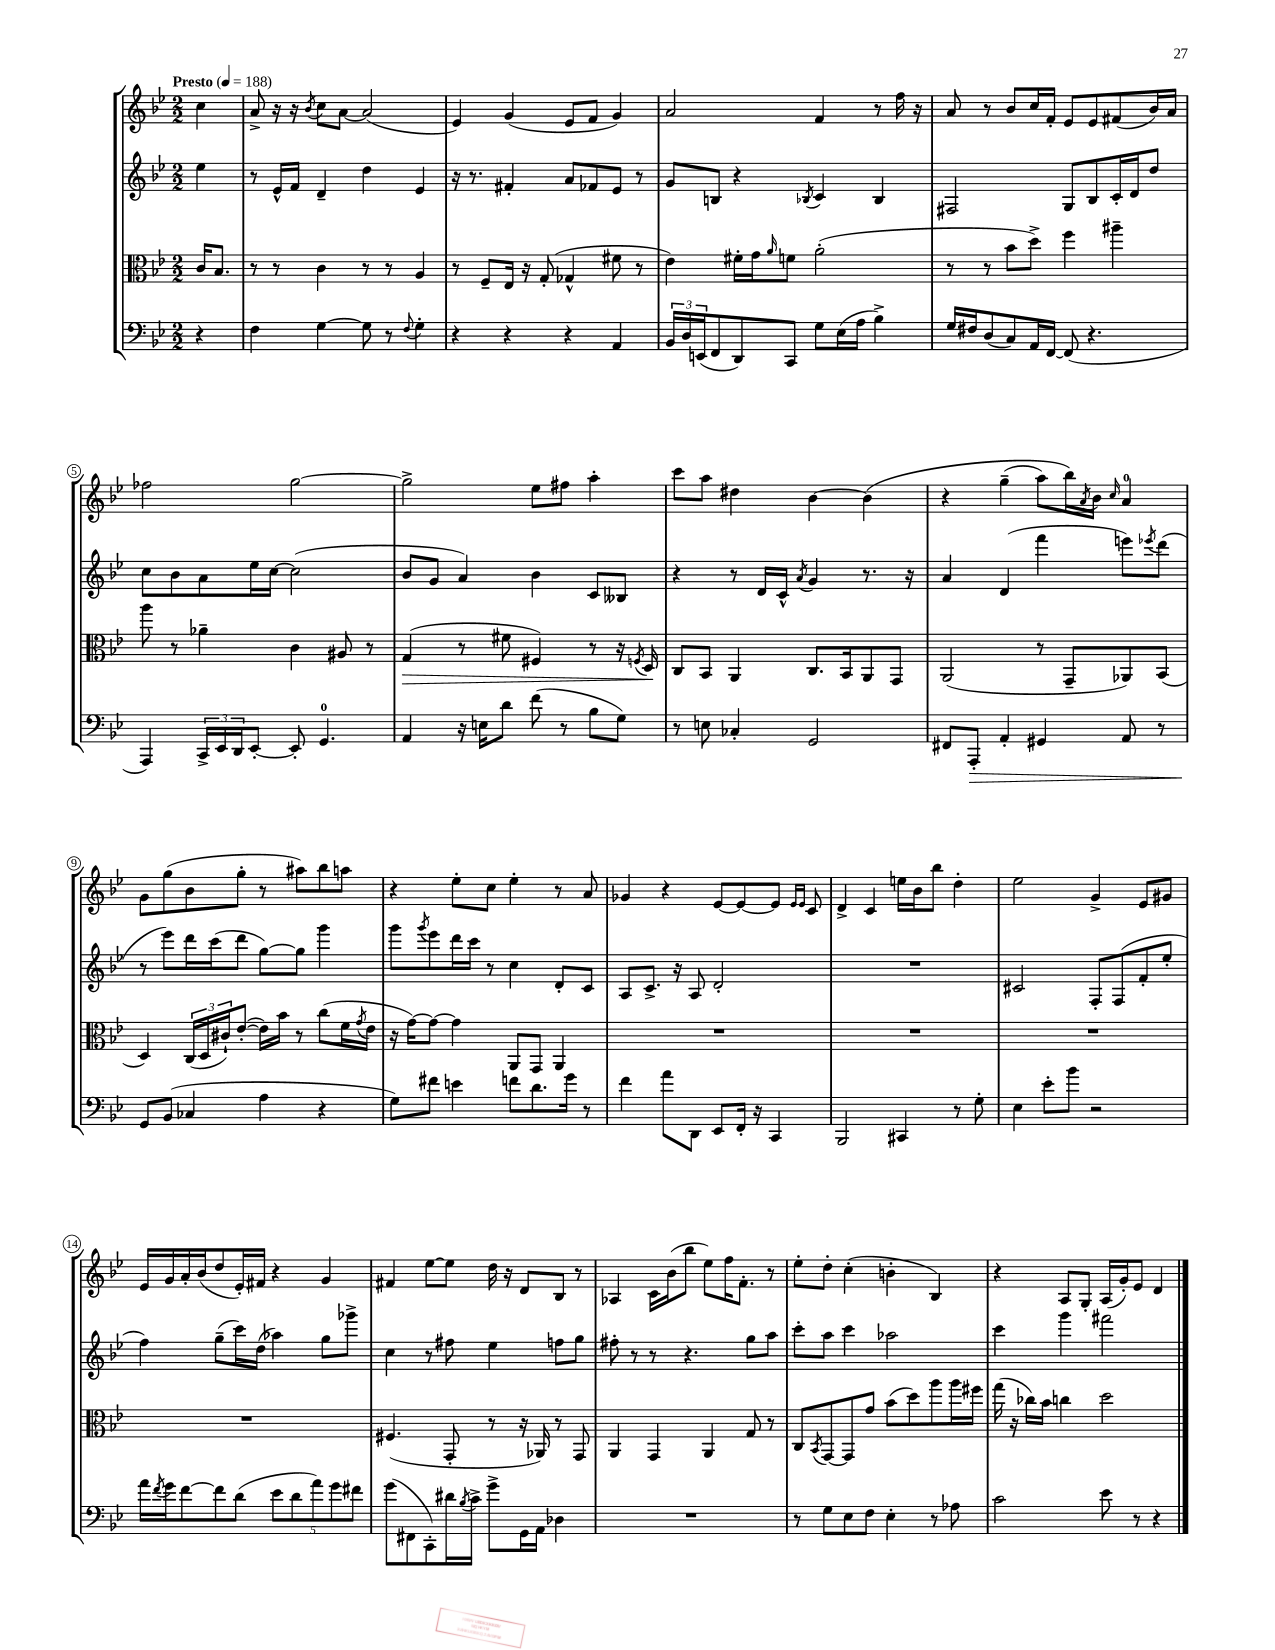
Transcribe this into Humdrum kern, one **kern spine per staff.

**kern	**kern	**kern	**kern
*staff4	*staff3	*staff2	*staff1
*clefF4	*clefC3	*clefG2	*clefG2
*k[b-e-]	*k[b-e-]	*k[b-e-]	*k[b-e-]
*M2/2	*M2/2	*M2/2	*M2/2
*MM188	*MM188	*MM188	*MM188
4r	16c/LK	4ee-\	4cc\
.	8.B-/J	.	.
=	=	=	=
4F\	8r	8r	8a^/
.	8r	16e-^^/LL	16r
.	.	16f/JJ	16r
.	.	.	8qb-/
[4G\	4c\	4d~/	8cc\L
.	.	.	[8a\J
8G\]	8r	4dd\	(2a/]
8r	8r	.	.
8qqF/	.	.	.
4G'\	4A/	4e-/	.
=	=	=	=
4r	8r	16r	4e-/)
.	.	8.r	.
.	8F~/L	.	.
4r	16E-/Jk	4f#'/	(4g/
.	16r	.	.
.	(8G'/	.	.
4r	4G-^^/	8a/L	8e-/L
.	.	8f-/	8f/J
4AA/	8f#\	8e-/J	4g/)
.	8r	8r	.
=	=	=	=
24BB-/LL	4e-\)	8g/L	2a/
24D/	.	.	.
(24EE/J	.	.	.
8FF/	.	8B/J	.
8DD/)	16f#'\LL	4r	.
.	16g\J	.	.
.	16qqa/	.	.
8CC/J	8f\J	.	.
.	.	8qB-/	.
8G\L	(2a'\	4c/	4f/
(16E-\L	.	.	.
16A\JJ	.	.	.
4B-^\)	.	4B-/	8r
.	.	.	16ff\
.	.	.	16r
=	=	=	=
16G/LL	8r	2F#/	8a/
16F#/J	.	.	.
(8D/	8r	.	8r
8C/)	8b-\L	.	8b-/L
16AA/L	8dd^\J)	.	16cc/L
[16FF/JJ	.	.	16f'/JJ
(8FF/]	4ff\	8G/L	8e-/L
4.r	.	8B-/	8e-/
.	4aa#~\	16c'/L	(8f#/
.	.	16d/J	.
.	.	8dd/J	16b-/L)
.	.	.	16a/JJ
=	=	=	=
4AAA/)	8aa\	8cc\L	2ff-\
.	8r	8b-\	.
24CC^/LL	4a-~\	8a\	.
24EE-/	.	.	.
24DD/J	.	.	.
[8EE-'/J	.	16ee-\L	.
.	.	[16cc\JJ	.
8EE-'/]	4c\	(2cc\]	[2gg\
4.GG/	.	.	.
.	8A#/	.	.
.	8r	.	.
=	=	=	=
4AA/	(4G/	8b-/L	2gg^\]
.	.	8g/J	.
16r	8r	4a/)	.
16E\LK	.	.	.
8d\J	8f#\	.	.
(8f\	4F#/)	4b-\	8ee-\L
8r	.	.	8ff#\J
8B-\L	8r	8c/L	4aa'\
8G\J)	16r	8B--/J	.
.	8qF/	.	.
.	16D/	.	.
=	=	=	=
8r	8C/L	4r	8ccc\L
8E\	8BB-/J	.	8aa\J
4C-'/	4AA/	8r	4dd#\
.	.	16d/LL	.
.	.	16c^^/JJ	.
.	.	8qa/	.
2GG/	8.C/L	4g/	[4b-\
.	16BB-/k	.	.
.	8AA/	8.r	&(4b-\]
.	8GG/J	.	.
.	.	16r	.
=	=	=	=
8FF#/L	(2AA/	4a/	4r
8AAA'/J	.	.	.
4AA'/	.	(4d/	(4gg~\
4GG#/	8r	4fff\	8aa\L)
.	8GG~/L	.	16bb-\L&)
.	.	.	8qa/
.	.	.	16b-\JJ
.	.	.	16qqcc/
8AA/	8AA-/)	8eee\L)	4a/
.	.	8qeee-/	.
8r	(8BB-/J	(8ddd\J	.
=	=	=	=
8GG/L	4D/)	8r	8g\L
(8BB-/J	.	8eee-\L)	(8gg\
4C-/	(24C/LL	16ddd\L	8b-\
.	24D/	.	.
.	.	(16ccc\J	.
.	24c#`/J)	.	.
.	([8e-'/J	8ddd\J	8gg'\J
4A\	16e-\]LL)	[8gg\L)	8r
.	16b-\JJ	.	.
.	8r	8gg\]J	8aa#\L)
4r	(8cc\L	4ggg\	8bb-\
.	16f\L	.	8aa\J
.	8qg/	.	.
.	16e-\JJ	.	.
=	=	=	=
8G\L)	16r	8ggg\L	4r
.	[16g\LK)	.	.
.	.	8qggg/	.
8f#\J	8g\_J	8eee-\	.
4e\	4g\]	16ddd\L	8ee-'\L
.	.	16ccc\JJ	.
.	.	8r	8cc\J
8f\L	8AA/L	4cc\	4ee-'\
8.d\	8GG/J	.	.
.	4AA/	8d'/L	8r
16g\Jk	.	.	.
8r	.	8c/J	8a/
=	=	=	=
4f\	1r	8A/L	4g-/
.	.	8.c^/J	.
8a\L	.	.	4r
.	.	16r	.
8DD\J	.	8A/	.
8EE-/L	.	2d'/	[8e-/L
16FF'/Jk	.	.	8e-/_
16r	.	.	.
4CC/	.	.	8e-/]J
.	.	.	16qqe-/LL
.	.	.	16qqe-/JJ
.	.	.	8c/
=	=	=	=
2BBB-/	1r	1r	4d^/
.	.	.	4c/
4CC#/	.	.	16ee\LL
.	.	.	16b-\J
.	.	.	8bb-\J
8r	.	.	4dd'\
8G'\	.	.	.
=	=	=	=
4E-\	1r	2c#/	2ee-\
8e-'\L	.	.	.
8b-\J	.	.	.
2r	.	8F'/L	4g^/
.	.	(8F/	.
.	.	8f'/	8e-/L
.	.	8ee-'/J	8g#/J
=	=	=	=
16a\LL	1r	4ff\)	16e-/LL
8qf/	.	.	.
16g\J	.	.	16g/
[8f\	.	.	16a'/
.	.	.	(16b-/J
8f\]	.	(8gg~\L	8dd/
(8d\J	.	16ccc\L)	16e-'/L)
.	.	(16dd\JJ	16f#/JJ
10e-\L	.	4aa-\)	4r
10d\	.	.	.
10a\)	.	.	.
.	.	8gg\L	4g/
10g\	.	.	.
.	.	8ggg-^\J	.
10f#\J	.	.	.
=	=	=	=
(8g\L	(4.F#/	4cc\	4f#/
8FF#\	.	.	.
8CC'\)	.	8r	[8ee-\L
16d#\L	8GG'/	8ff#\	8ee-\]J
8qB-/	.	.	.
16c^\JJ	.	.	.
8g^\L	8r	4ee-\	16dd\
.	.	.	16r
16GG\L	16r	.	8d/L
16AA\JJ	16AA-/)	.	.
4D-\	8r	8ff\L	8B-/J
.	8GG/	8gg\J	8r
=	=	=	=
1r	4AA/	8ff#'\	4A-/
.	.	8r	.
.	4GG/	8r	16c\LL
.	.	.	(16b-\J
.	.	4.r	8bb-\J
.	4AA/	.	8ee-\L)
.	.	.	16ff\K
.	.	.	8.f'\J
.	8G/	8gg\L	.
.	8r	8aa\J	8r
=	=	=	=
8r	8C/L	8ccc'\L	8ee-'\L
.	8qBB-/	.	.
8G\L	[8GG/	8aa\J	8dd'\J
8E-\	8GG/]	4ccc\	(4cc'\
8F\J	8g/J	.	.
4E-'\	(8b-\L	2aa-\	4b'\
.	8dd\)	.	.
8r	8aa\	.	4B-/)
8A-\	16aa\L	.	.
.	16ff#\JJ	.	.
=	=	=	=
2c\	(16gg\	4ccc\	4r
.	16r	.	.
.	16cc-\LL)	.	.
.	16b-\JJ	.	.
.	4cc\	4ggg\	8A/L
.	.	.	8G'/J
8e-\	2dd\	2fff#\	(16A/LL
.	.	.	16g'/J)
8r	.	.	8e-/J
4r	.	.	4d/
==	==	==	==
*-	*-	*-	*-
